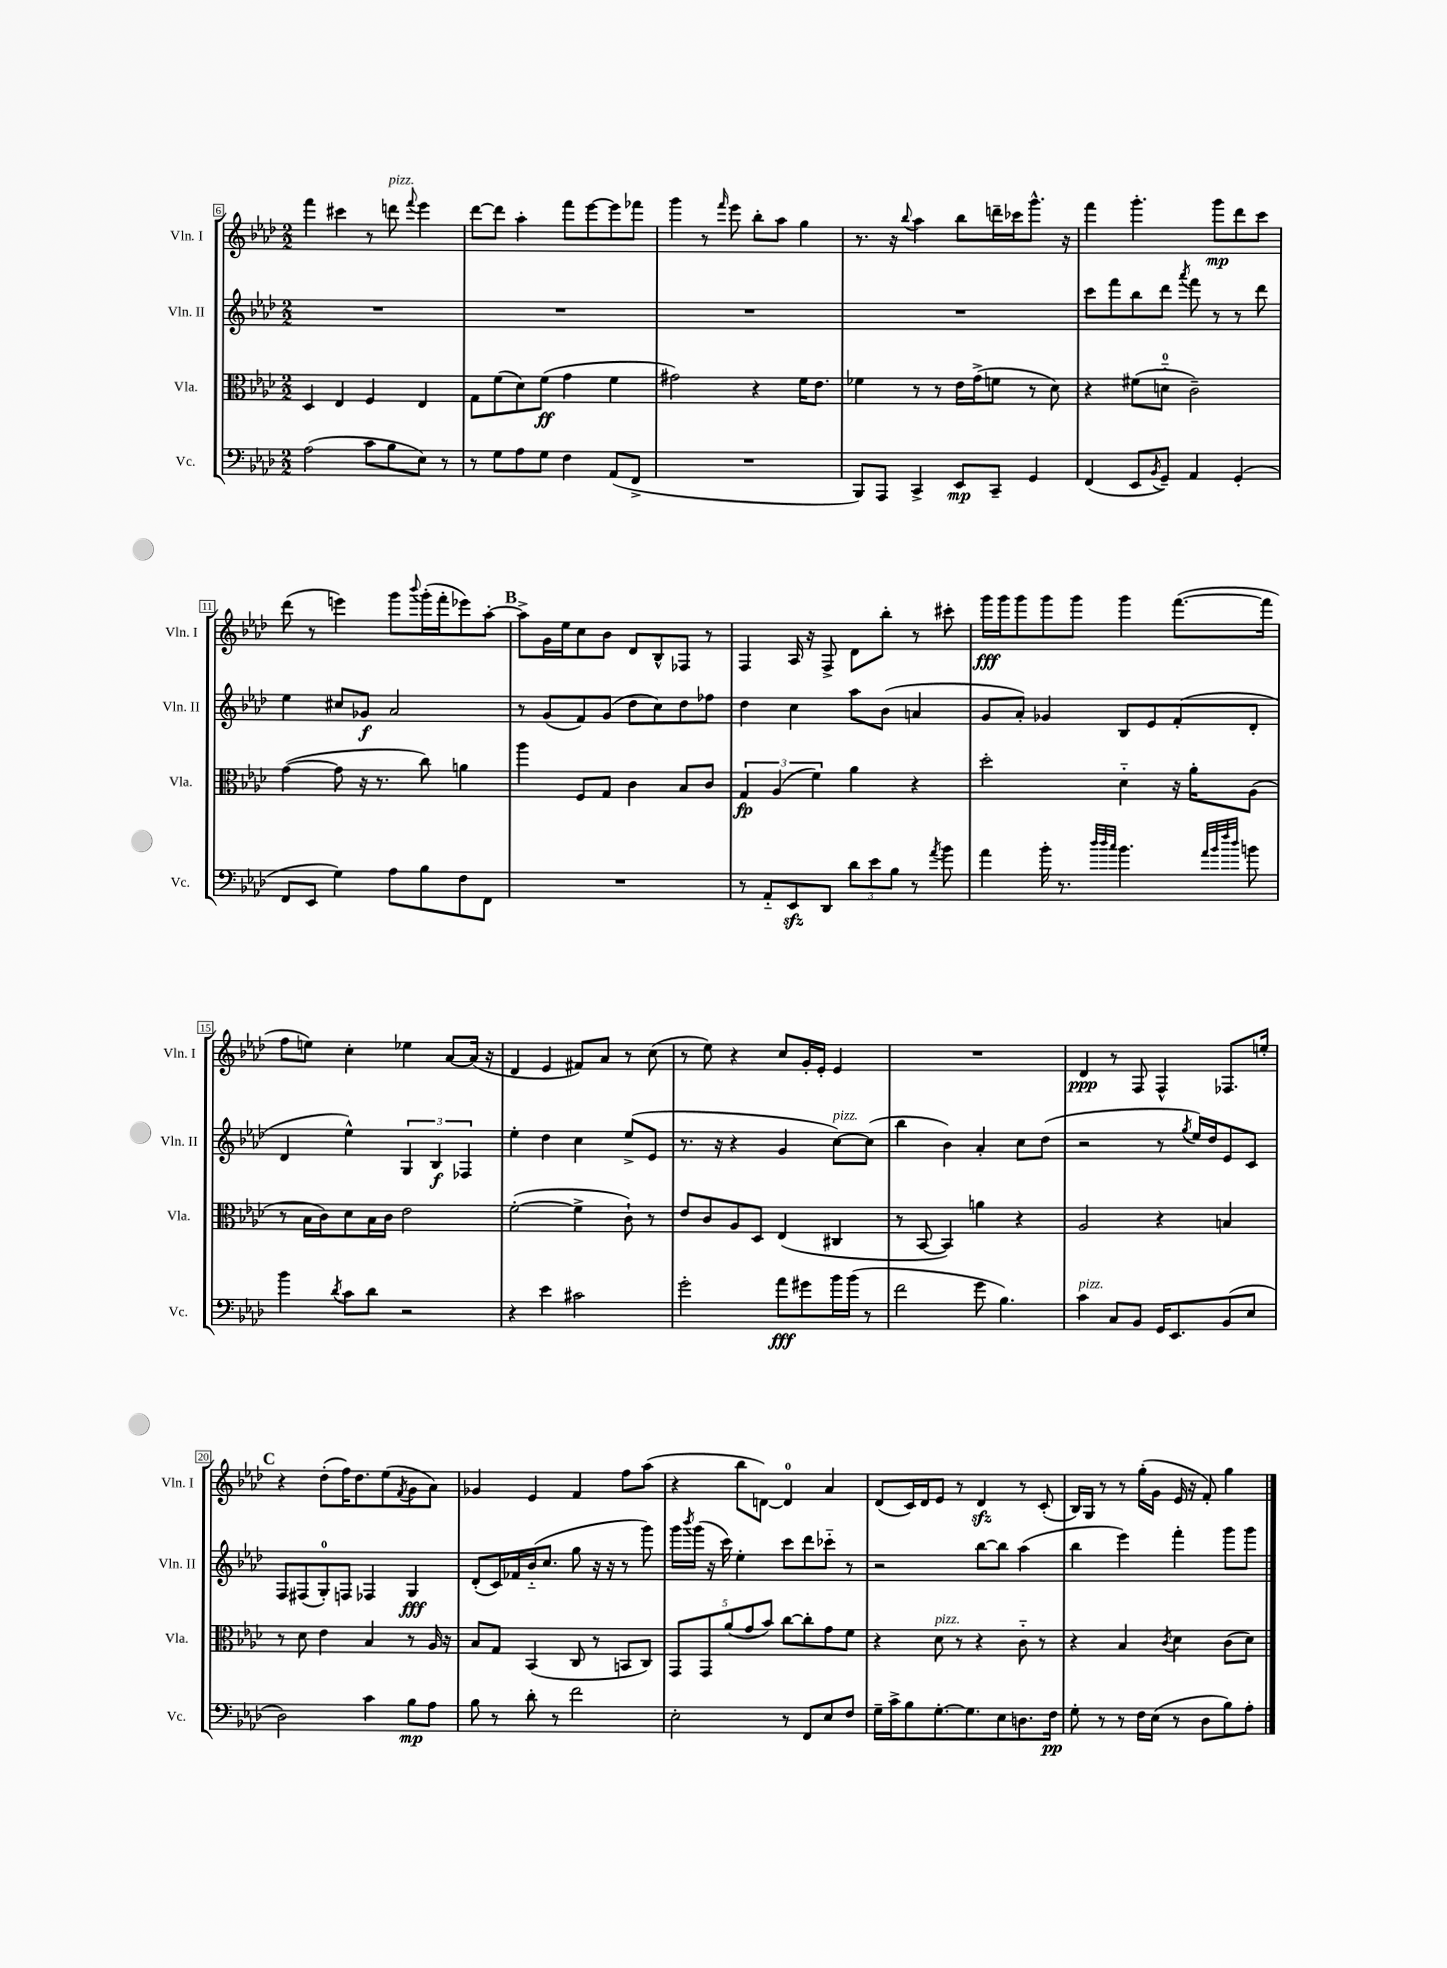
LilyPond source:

<<
\new StaffGroup <<
\new Staff = "s0" \with { instrumentName = "Vln. I" shortInstrumentName = "Vln. I" } {
    \clef treble \key aes \major \numericTimeSignature \time 2/2
    f'''4 cis'''4 r8 d'''8^\markup { \italic "pizz." } \appoggiatura { f'''8 } ees'''4 |
    des'''8~ des'''8 aes''4-. f'''8 ees'''8~ ees'''8 fes'''8 |
    g'''4 r8 \grace { f'''16 } ees'''8 bes''8-. aes''8 g''4 |
    r8. r16 \appoggiatura { bes''8 } aes''4 bes''8 d'''16-- ces'''16 g'''8.-^ r16 |
    f'''4 g'''4.-. g'''8\mp des'''8 c'''8 |
    des'''8( r8 e'''4) g'''8 \appoggiatura { bes'''8 } g'''16-.( f'''16-. ees'''8) aes''8~-. |
    \mark \markup { \bold "B" } aes''8-> g'16 ees''16 c''8 bes'8 des'8 bes8-^ fes8 r8 |
    f4 aes16 r16 f8-> des'8 bes''8-. r8 cis'''8-. |
    g'''16\fff g'''16 g'''8 g'''8 g'''8 g'''4 f'''8.~( f'''16 |
    f''8 e''8) c''4-. ees''4 aes'8~ aes'16( r16 |
    des'4 ees'4 fis'8) aes'8 r8 c''8( |
    r8 ees''8) r4 c''8 g'16-. ees'16-. ees'4 |
    R1 |
    des'4\ppp r8 f8 f4-^ fes8. e''16-. |
    \mark \markup { \bold "C" } r4 des''8-.( f''16) des''8. ees''8( \acciaccatura { f'8 } g'8 aes'8) |
    ges'4 ees'4 f'4 f''8 aes''8( |
    r4 bes''8 d'8~) d'4-0 aes'4 |
    des'8( c'16) des'16 ees'8 r8 des'4\sfz r8 c'8-.( |
    bes16) g16 r8 r8 g''16-.( g'16 ees'16 r16 f'8-.) g''4 \bar "|." |
}
\new Staff = "s1" \with { instrumentName = "Vln. II" shortInstrumentName = "Vln. II" } {
    \clef treble \key aes \major \numericTimeSignature \time 2/2
    R1 |
    R1 |
    R1 |
    R1 |
    c'''8 f'''8 bes''8 des'''8 \acciaccatura { aes'''8 } f'''8 r8 r8 des'''8 |
    ees''4 cis''8 ges'8\f aes'2 |
    \mark \markup { \bold "B" } r8 g'8( f'8) g'8( des''8 c''8) des''8 fes''8 |
    des''4 c''4 aes''8 bes'8( a'4 |
    g'8 aes'8-.) ges'4 bes8 ees'8 f'8-.( des'8-. |
    des'4 ees''4-^) \tuplet 3/2 { g4 bes4\f fes4 } |
    ees''4-. des''4 c''4 ees''8->( ees'8 |
    r8. r16 r4 g'4 c''8~^\markup { \italic "pizz." }) c''8( |
    bes''4 bes'4) aes'4-. c''8 des''8( |
    r2 r8 \acciaccatura { g''8 } ees''16) des''16 ees'8 c'8 |
    \mark \markup { \bold "C" } f8 fis8( g8-0-.) f8 fes4 g4\fff |
    des'8-.( c'16) fes'16 bes'16-_( c''8. g''8 r16 r16 r8 g'''8) |
    g'''16 \acciaccatura { bes'''8 } g'''16( r16 c'''16) ees''4-. c'''8 des'''8 ces'''8-_ r8 |
    r2 bes''8~ bes''8 aes''4( |
    bes''4 ees'''4) f'''4-. g'''8 g'''8 \bar "|." |
}
\new Staff = "s2" \with { instrumentName = "Vla." shortInstrumentName = "Vla." } {
    \clef alto \key aes \major \numericTimeSignature \time 2/2
    des4 ees4 f4 ees4 |
    g8 f'8( des'8) f'8\ff( g'4 f'4 |
    gis'2) r4 f'16 ees'8. |
    fes'4 r8 r8 ees'16 g'16->( f'8 r8 des'8) |
    r4 fis'8( d'8-0-_ c'2--) |
    g'4~( g'8 r16 r8. c''8) a'4 |
    \mark \markup { \bold "B" } aes''4 f8 g8 c'4 bes8 c'8 |
    \tuplet 3/2 { g4\fp aes4( f'4) } aes'4 r4 |
    des''2-. des'4-_ r16 aes'16-. aes8( |
    r8 bes16 c'16) des'8 bes16 c'16 ees'2 |
    f'2~-.( f'4-> c'8-!) r8 |
    ees'8 c'8 aes8 des8 ees4( cis4 |
    r8 bes,8~ bes,4) a'4 r4 |
    aes2 r4 b4 |
    \mark \markup { \bold "C" } r8 des'8 ees'4 bes4 r8 aes16 r16 |
    bes8 g8 bes,4( c8 r8 b,8 c8) |
    \tuplet 5/4 { g,8 g,8 aes'8( g'8 bes'8) } c''8~ c''8-. g'8 f'8 |
    r4 des'8^\markup { \italic "pizz." } r8 r4 c'8-_ r8 |
    r4 bes4 \acciaccatura { c'8 } des'4 c'8( des'8) \bar "|." |
}
\new Staff = "s3" \with { instrumentName = "Vc." shortInstrumentName = "Vc." } {
    \clef bass \key aes \major \numericTimeSignature \time 2/2
    aes2( c'8 bes8 ees8) r8 |
    r8 g8 aes8 g8 f4 aes,8( f,8-> |
    R1 |
    bes,,8) aes,,8 c,4-> ees,8\mp c,8-- g,4 |
    f,4( ees,8 \acciaccatura { bes,8 } g,8--) aes,4 g,4-.( |
    f,8 ees,8 g4) aes8 bes8 f8 f,8 |
    \mark \markup { \bold "B" } R1 |
    r8 aes,8-_ ees,8\sfz des,8 \tuplet 3/2 { des'8 ees'8 bes8 } r8 \acciaccatura { aes'8 } bes'8 |
    aes'4 bes'16-. r8. \grace { des''32 des''32 c''32 } bes'4. \grace { aes'32 bes'32 f''32 des''32 } b'8 |
    bes'4 \acciaccatura { des'8 } c'8 des'8 r2 |
    r4 ees'4 cis'2 |
    g'2-. aes'8\fff gis'8 bes'16 bes'16( r8 |
    f'2 g'8 bes4.) |
    c'4^\markup { \italic "pizz." } c8 bes,8 g,16 ees,8. bes,8( ees8 |
    \mark \markup { \bold "C" } des2) c'4 bes8\mp aes8 |
    bes8 r8 des'8-. r8 f'2 |
    ees2-. r8 f,8 ees8 f8 |
    g16-- c'16-> bes8 g8.~-. g8. ees8 d8. f16\pp |
    g8-. r8 r8 f16 ees16( r8 des8 bes8) aes8-. \bar "|." |
}
>>
>>
\layout { \context { \Score currentBarNumber = #6 \override BarNumber.stencil = #(make-stencil-boxer 0.1 0.3 ly:text-interface::print) } }
